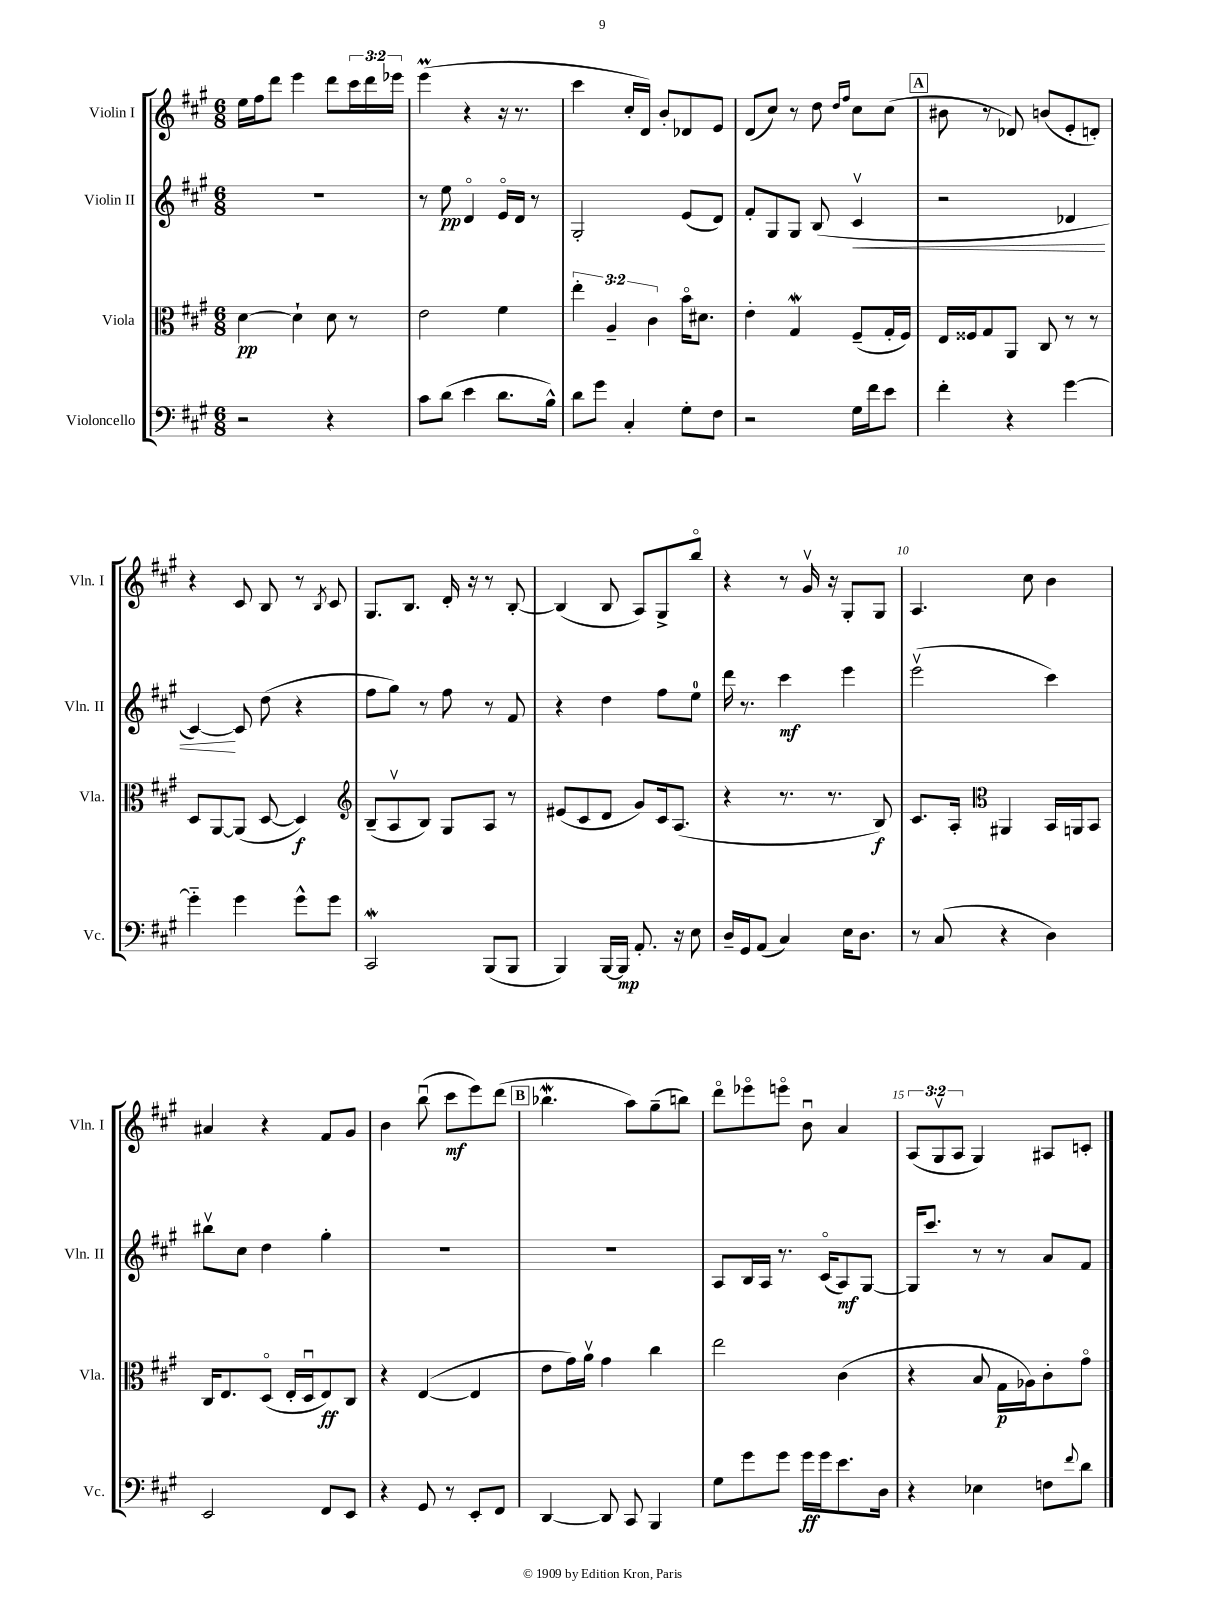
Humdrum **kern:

**kern	**kern	**kern	**kern
*staff4	*staff3	*staff2	*staff1
*clefF4	*clefC3	*clefG2	*clefG2
*k[f#c#g#]	*k[f#c#g#]	*k[f#c#g#]	*k[f#c#g#]
*M6/8	*M6/8	*M6/8	*M6/8
2r	[4d	2.r	16ee
.	.	.	16ff#
.	.	.	8ddd
.	4d`]	.	4eee
4r	8d	.	8ddd
.	8r	.	24ccc#
.	.	.	24ddd
.	.	.	24eee-
=	=	=	=
8c#	2e	8r	(4eee
(8d	.	8ee	.
4e	.	4do	4r
8.d	4f#	16eo	16r
.	.	16d	8.r
.	.	8r	.
16B^^)	.	.	.
=	=	=	=
8d	6ee'	2G#'	4ccc#
8g#	.	.	.
.	6A~	.	.
4C#'	.	.	16cc#'
.	.	.	16d)
.	6c#	.	.
.	.	.	8b'
8G#'	16bo	(8e	8d-
.	8.d#	.	.
8F#	.	8d)	8e
=	=	=	=
2r	4e'	8f#'	(8d
.	.	8G#	8cc#)
.	4G#	8G#	8r
.	.	(8B	8dd
.	.	.	16qqdd
.	.	.	16qqff#
16G#	(8F#~	4c#v	8cc#
16f#	.	.	.
8e	16G#'	.	(8cc#
.	16F#)	.	.
=	=	=	=
4f#'	16E	2r	8b#
.	16F##	.	.
.	8G#	.	8r
4r	8AA	.	8d-)
.	8C#	.	(8b
[4g#	8r	4d-	8e'
.	8r	.	8d')
=	=	=	=
4g#'~]	8D	[4c#)	4r
.	[8AA	.	.
4g#	(8AA]	8c#]	8c#
.	[8D	(8dd	8B
8g#^^	4D])	4r	8r
.	.	.	8qB
8g#	.	.	8c#
=	=	=	=
*	*clefG2	*	*
2CC#	(8B~	8ff#	8.G#
.	8Av	8gg#)	.
.	.	.	8.B
.	8B)	8r	.
.	8G#	8ff#	16d'
.	.	.	16r
(8BBB	8A	8r	8r
8BBB	8r	8f#	[8B'
=	=	=	=
4BBB)	(8e#	4r	(4B]
.	8c#	.	.
[16BBB	8d	4dd	8B
16BBB]	.	.	.
8.AA'	8g#)	.	8A)
.	16c#	8ff#	8G#^
16r	(8.A	.	.
8E	.	8ee	8bbo
=	=	=	=
16D~	4r	16ddd	4r
16GG#	.	8.r	.
(8AA	.	.	.
4C#)	8.r	4ccc#	8r
.	.	.	16g#v
.	8.r	.	16r
16E	.	4eee	8G#'
8.D	.	.	.
.	8B)	.	8G#
=	=	=	=
8r	8.c#	(2eeev	4.A
(8C#	.	.	.
.	16A'	.	.
*	*clefC3	*	*
4r	4AA#	.	.
.	.	.	8cc#
4D)	16BB	4ccc#)	4b
.	16AA	.	.
.	8BB	.	.
=	=	=	=
2EE	16C#	8bb#v	4a#
.	8.E	.	.
.	.	8cc#	.
.	(8Do	4dd	4r
.	16E'	.	.
.	16Du	.	.
8FF#	8E)	4gg#'	8f#
8EE	8C#	.	8g#
=	=	=	=
4r	4r	2.r	4b
8GG#	([4E	.	(8bbu
8r	.	.	8ccc#
8EE'	4E]	.	8eee)
8FF#	.	.	(8ddd
=	=	=	=
[4DD	8e	2.r	4.bb-
.	16g#)	.	.
.	16av	.	.
8DD]	4g#	.	.
8CC#	.	.	8aa)
4BBB	4cc#	.	(8gg#~
.	.	.	8bb)
=	=	=	=
8G#	2ee	8A	8dddo
8g#	.	16B	8eee-o
.	.	16A	.
8g#	.	8.r	8eeeo
16g#	.	.	8bu
16g#	.	(16c#o	.
8.e	(4c#	8A)	4a
.	.	[8G#	.
16D	.	.	.
=	=	=	=
4r	4r	16G#]	(12A
.	.	8.ccc#	.
.	.	.	12G#v
.	.	.	12A
4E-	8B	8r	4G#)
.	16G#	8r	.
.	16A-)	.	.
8F	8c#'	8a	8A#
8qqf#	.	.	.
8d	8g#o	8f#	8c'
==	==	==	==
*-	*-	*-	*-
